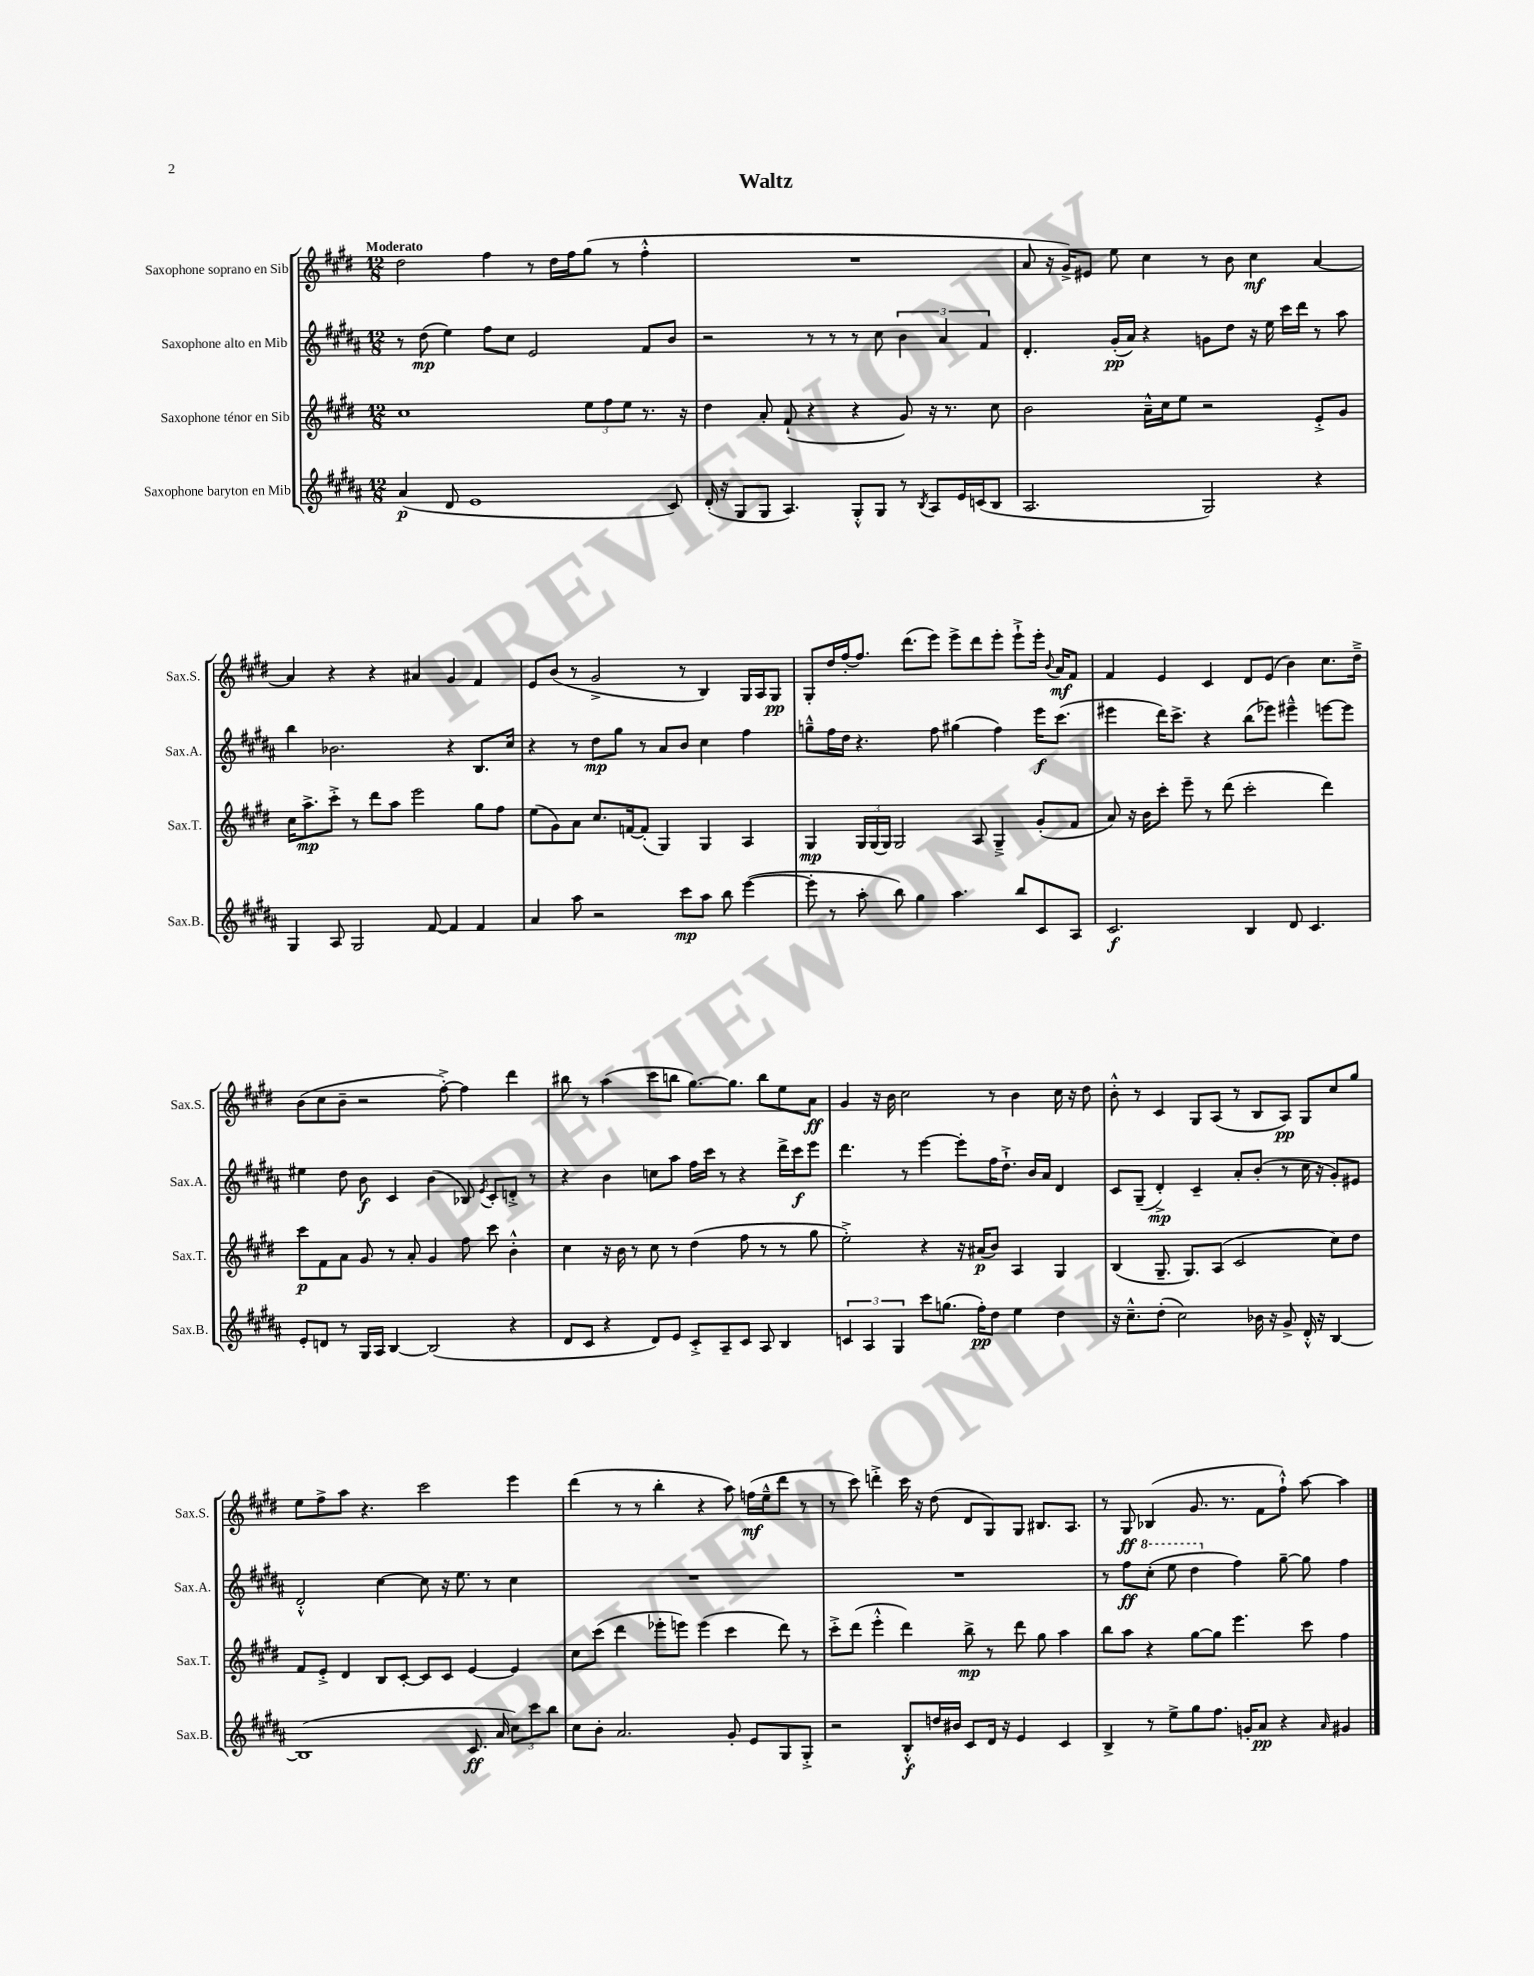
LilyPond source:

\header { title = "Waltz" }
<<
\new StaffGroup <<
\new Staff = "s0" \with { instrumentName = "Saxophone soprano en Sib" shortInstrumentName = "Sax.S." } {
    \clef treble \key e \major \numericTimeSignature \time 12/8 \tempo "Moderato"
    \autoBeamOff dis''2 fis''4 r8 dis''16[ fis''16 gis''8]( r8 fis''4-.-^ |
    R1. |
    a'8 r16 gis'16[->) eis'8] e''8 cis''4 r8 b'8 cis''4\mf a'4~ |
    a'4 r4 r4 ais'4 gis'4 fis'4 |
    e'8[ b'8]( r8 gis'2-> r8 b4) gis16[ a16 gis8]\pp |
    gis8[-. dis''16 fis''16~-. fis''8.] dis'''8.[( e'''8]) e'''8[-> dis'''8 e'''8]-. e'''8[-!-> e'''16]-. \appoggiatura { b'8 } a'16[\mf fis'8] |
    fis'4 e'4 cis'4 dis'8[ e'8]( b'4) cis''8.[ dis''16]---> |
    b'8[( cis''8 b'8]-- r2 fis''8~-.->) fis''4 dis'''4 |
    bis''8 r8 a''4( cis'''8[ b''8] gis''8.[~) gis''8.] b''8[ e''8 a'8]\ff |
    gis'4 r16 b'16 cis''2 r8 b'4 cis''16 r16 dis''8 |
    b'8-.-^ r8 cis'4 gis8[ a8]( r8 b8[ a8]\pp) gis8[ cis''8 gis''8] |
    e''8[ fis''8-> a''8] r4. cis'''2 e'''4 |
    dis'''4( r8 r8 b''4-. r4 a''8) f''16[\mf( e''16---^ dis'''8] r8 |
    r8 cis'''8) d'''4-.-> cis'''16 r16 dis''8( dis'8[ gis8) gis8] bis8.[ a8.] |
    r8 gis8\ff bes4( gis'8. r8. fis'8[ fis''8]-!-^) a''8~ a''4 \bar "|." |
}
\new Staff = "s1" \with { instrumentName = "Saxophone alto en Mib" shortInstrumentName = "Sax.A." } {
    \clef treble \key b \major \numericTimeSignature \time 12/8
    \autoBeamOff r8 dis''8\mp( e''4) fis''8[ cis''8] e'2 fis'8[ b'8] |
    r2 r8 r8 r8 cis''8 \tuplet 3/2 { b'4 ais'4 fis'4 } |
    dis'4.-. gis'16[-.\pp( ais'16]) r4 g'8[ dis''8] r16 e''16 cis'''16[ dis'''16] r8 ais''8 |
    b''4 bes'2. r4 b8.[ cis''16] |
    r4 r8 dis''8[\mp gis''8] r8 ais'8[ b'8] cis''4 fis''4 |
    g''8[---^ fis''16 dis''16] r4. fis''8 gis''4( fis''4) e'''16[\f cis'''8.]( |
    eis'''4 dis'''16[) cis'''8.]-> r4 b''8[( ees'''8]) eis'''4---^ e'''8[~ e'''8] |
    eis''4 dis''8 b'8\f cis'4 b'4( bes8) \acciaccatura { e'8 } cis'8[-. d'8]-.-> r8 |
    r4 b'4 c''8[ ais''8] fis''16[ cis'''16] r8 r4 dis'''16[-> cis'''16\f e'''8] |
    dis'''4. r8 e'''4~ e'''8[-. fis''16 dis''8.]-!-> b'16[ ais'16] dis'4 |
    cis'8[ gis8]--( dis'4-.->\mp) cis'4-- ais'8[-. b'8]-.( r8 cis''16 r16 gis'8[-.) eis'8] |
    dis'2-.-^ cis''4~ cis''8 r16 e''8. r8 cis''4 |
    R1. |
    R1. |
    r8 fis''8[\ff \ottava #1 cis'''8]-.( e'''8 dis'''4 \ottava #0 fis''4) gis''8~-- gis''8 fis''4 \bar "|." |
}
\new Staff = "s2" \with { instrumentName = "Saxophone ténor en Sib" shortInstrumentName = "Sax.T." } {
    \clef treble \key e \major \numericTimeSignature \time 12/8
    \autoBeamOff cis''1 \tuplet 3/2 { e''8[ fis''8 e''8] } r8. r16 |
    dis''4 a'8-. fis'8-!( r4 r4 gis'8) r16 r8. cis''8 |
    b'2 a'16[---^ cis''16 e''8] r2 e'8[-.-> gis'8] |
    cis''16[ a''8.->\mp cis'''8]-.-> r8 dis'''8[ a''8] e'''2 gis''8[ fis''8] |
    e''8[( gis'8) a'8] cis''8.[ f'16~ f'8]-.( gis4) gis4 a4 |
    gis4\mp \tuplet 3/2 { gis16[ gis16( gis16]) } gis2 a8 gis4---> gis'8[-.( fis'8] |
    a'8) r16 b'16[ cis'''8]-. e'''8-- r8 dis'''8( cis'''2-. dis'''4) |
    cis'''8[\p fis'8 a'8] gis'8 r8 a'8-. gis'4 fis''8 cis'''8 b'4-.-^ |
    cis''4 r16 b'16 r8 cis''8 r8 dis''4( fis''8 r8 r8 gis''8 |
    e''2-.->) r4 r16 ais'16[\p( b'8]) a4 gis4 |
    b4( gis8.-- gis8.[) a8]( cis'2 cis''8[) dis''8] |
    fis'8[ e'8]-.-> dis'4 b8[ cis'8]~-. cis'8[ cis'8] e'4~ e'4 |
    cis''8[ cis'''8]( dis'''4 ees'''8[-. e'''8]) e'''4( cis'''4 dis'''8) r8 |
    cis'''8[-.-> dis'''8]( e'''4-.-^ dis'''4) b''8->\mp r8 dis'''8 gis''8 a''4 |
    b''8[ a''8] r4 gis''8[~ gis''8] e'''4. cis'''8 fis''4 \bar "|." |
}
\new Staff = "s3" \with { instrumentName = "Saxophone baryton en Mib" shortInstrumentName = "Sax.B." } {
    \clef treble \key b \major \numericTimeSignature \time 12/8
    \autoBeamOff ais'4\p( dis'8 e'1 cis'8) |
    dis'16-.( r16 gis8[ gis8] ais4.) gis8[-.-^ gis8] r8 \acciaccatura { b8 } ais8[ e'16 c'16( b8] |
    ais2. gis2) r4 |
    gis4 ais8 gis2 fis'8~ fis'4 fis'4 |
    ais'4 ais''8 r2 cis'''8[\mp ais''8] b''8 e'''4~( |
    e'''8-. r8 ais''8-. b''8) gis''4 ais''4. b''8[ cis'8 ais8] |
    cis'2.\f b4 dis'8 cis'4. |
    e'8[-. d'8] r8 gis16[ ais16] b4~ b2( r4 |
    dis'8[ cis'8] r4 dis'8[) e'8] cis'8[-.-> ais8-- cis'8] ais8 b4 |
    \tuplet 3/2 { c'4 ais4 gis4 } cis'''8[ g''8.]( fis''16[-.\pp) dis''8] e''4 dis''4 |
    r16 cis''8.[---^ dis''8]-.( cis''2) bes'16 r16 gis'8-> dis'16-.-^ r16 b4~ |
    b1( cis'8.\ff ais'16 \tuplet 3/2 { cis''8[) cis'''8 b''8] } |
    cis''8[ b'8]-. ais'2. gis'8-. e'8[ gis8 gis8]-.-> |
    r2 b8[-.-^\f d''16 bis'16] cis'8[ dis'16] r16 e'4 cis'4 |
    b4-> r8 e''8[-> gis''8 fis''8.] g'16[-. ais'8]\pp r4 \grace { ais'16 } gis'4 \bar "|." |
}
>>
>>
\layout { \context { \Score \remove "Bar_number_engraver" } }
